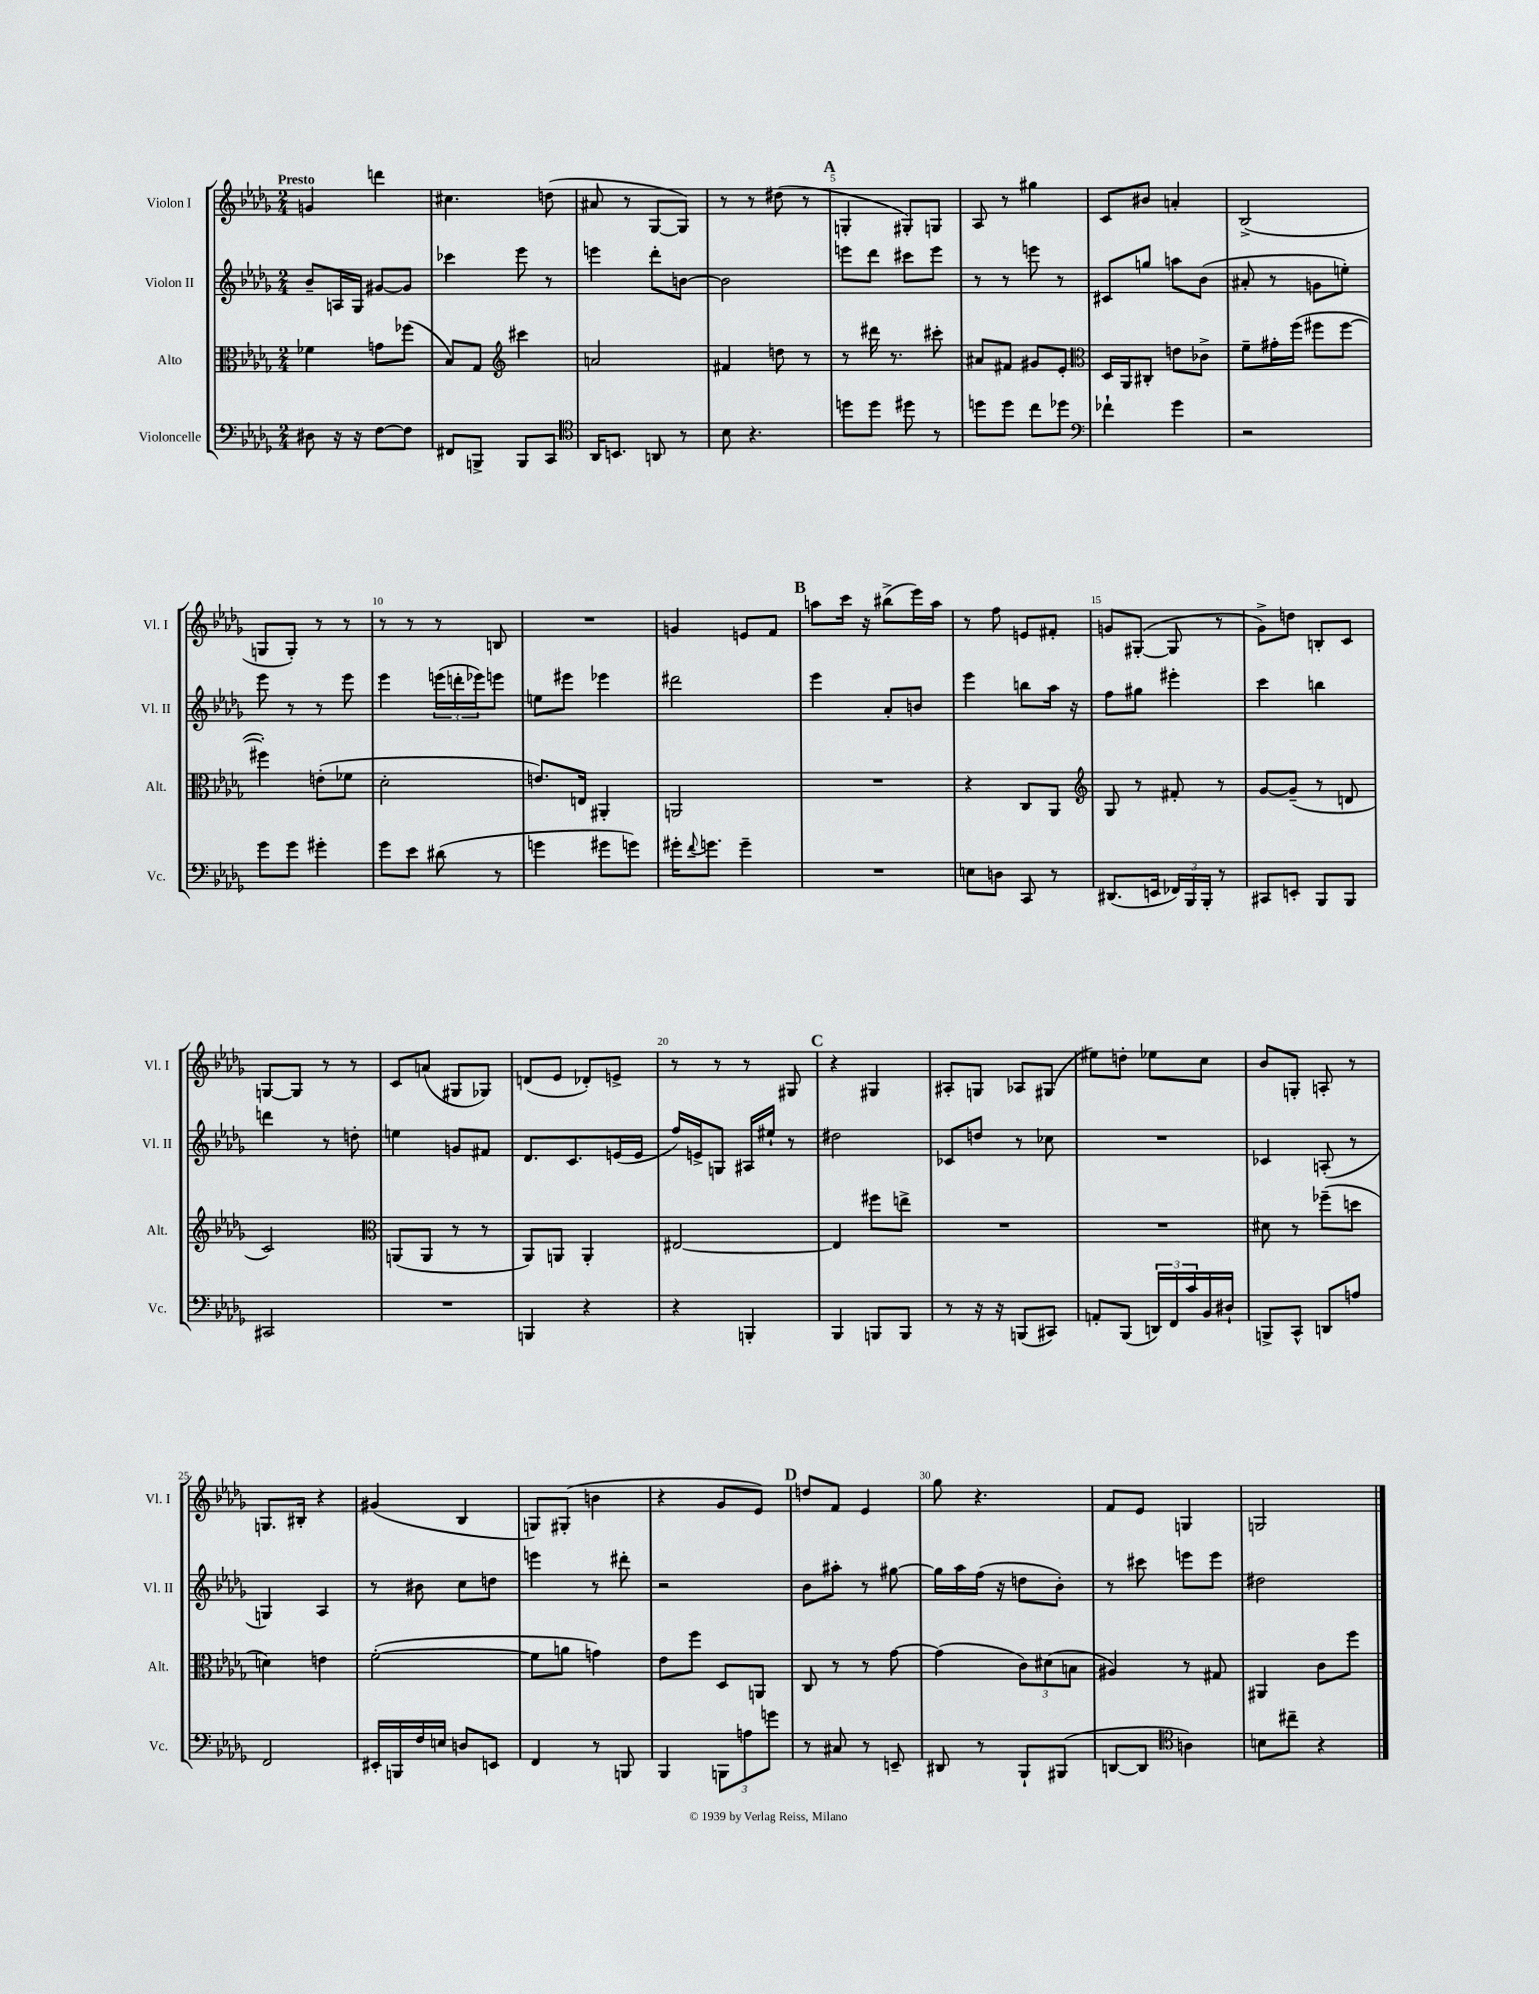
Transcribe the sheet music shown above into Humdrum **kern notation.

**kern	**kern	**kern	**kern
*staff4	*staff3	*staff2	*staff1
*clefF4	*clefC3	*clefG2	*clefG2
*k[b-e-a-d-g-]	*k[b-e-a-d-g-]	*k[b-e-a-d-g-]	*k[b-e-a-d-g-]
*M2/4	*M2/4	*M2/4	*M2/4
8D#	4f-	8b-~	4g
16r	.	16A	.
16r	.	16G-	.
[8F	8g	[8g#	4ddd
8F]	(8ff-	8g#]	.
=	=	=	=
8FF#	8B-)	4ccc-	4.cc#
8BBB^	8G-	.	.
*	*clefG2	*	*
8BBB	4ccc#	8eee-	.
8CC	.	8r	(8dd
=	=	=	=
*clefC4	*	*	*
16AA-	2a	4eee	8a#
8.BB	.	.	.
.	.	.	8r
8AA	.	8ddd-'	[8G-
8r	.	[8b	8G-])
=	=	=	=
8B-	4f#	2b]	8r
4.r	.	.	8r
.	8dd	.	(8dd#
.	8r	.	8r
=	=	=	=
8dd	8r	8eee	4G'
8dd	16ddd#	8ddd-	.
.	8.r	.	.
8dd#	.	8ccc#	8G#')
8r	8ccc#'	8eee	8G
=	=	=	=
8dd	8a#	8r	8A-
8dd	8f#	8r	8r
8cc	8g#	8eee	4gg#
8dd-	8e-'	8r	.
=	=	=	=
*clefF4	*clefC3	*	*
4f-`	16D-	8c#	8c
.	16AA-	.	.
.	8C#'	8gg	8b#
4g-	8e	8aa	4a'
.	8c-^	(8b-	.
=	=	=	=
2r	8f~	8a#'	(2B-^
.	16g#'	8r	.
.	(16ff	.	.
.	8ff#	8g	.
.	[8ff#	8ee')	.
=	=	=	=
8g-	4ff#'])	8eee-	8G
8g-	.	8r	8G')
4g#'	(8e'	8r	8r
.	8f-	8eee-	8r
=	=	=	=
8g-	2d-'	4eee-	8r
8e-	.	.	8r
(8d#	.	(24eee	8r
.	.	24ddd'	.
.	.	24eee-)	.
8r	.	8eee	8B
=	=	=	=
4g	8.e)	8ee	2r
.	.	8eee#	.
.	16E	.	.
8g#	4AA#'	4eee-	.
8g)	.	.	.
=	=	=	=
16g#'	2AA	2ddd#	4g
8qqf	.	.	.
8.g	.	.	.
4g~	.	.	8e
.	.	.	8f
=	=	=	=
2r	2r	4eee-	8aa
.	.	.	16ccc
.	.	.	16r
.	.	8a-'	(8bb#^
.	.	8b	16eee-)
.	.	.	16aa
=	=	=	=
8E	4r	4eee-	8r
8D	.	.	8ff
8CC	8C	8bb	8e
8r	8AA-	16aa-	8f#'
.	.	16r	.
=	=	=	=
*	*clefG2	*	*
(8.DD#	8G-	8ff	8g
.	8r	8gg#	([8G#'
16EE	.	.	.
24FF-)	8f#'	4eee#'	8G#]
24BBB-	.	.	.
24BBB-'	.	.	.
8r	8r	.	8r
=	=	=	=
8CC#	[8g-	4ccc	8g-^)
8EE'	(8g-~]	.	8dd
8BBB-	8r	4bb	8B'
8BBB-	8d	.	8c
=	=	=	=
2CC#	2c)	4ddd	[8G
.	.	.	8G]
.	.	8r	8r
.	.	8dd'	8r
=	=	=	=
*	*clefC3	*	*
2r	(8AA	4ee	8c
.	8AA	.	(8a
.	8r	8g	8G#
.	8r	8f#	8G-)
=	=	=	=
4BBB	8AA-)	8.d-	(8d
.	8AA	.	8e-
.	.	8.c	.
4r	4AA'	.	8d-')
.	.	(16e	8e^
.	.	16e	.
=	=	=	=
4r	[2E#	16ff)	8r
.	.	16e^	.
.	.	8G	8r
4BBB'	.	16A#	8r
.	.	16ee#`	.
.	.	8r	8G#
=	=	=	=
4BBB-	4E#]	2dd#	4r
8BBB	8ff#	.	4G#
8BBB	8ee^	.	.
=	=	=	=
8r	2r	8c-	8A#'
16r	.	8dd	8G
16r	.	.	.
(8BBB	.	8r	8A-
8CC#)	.	8cc-	(8G#
=	=	=	=
8AA'	2r	2r	8ee#)
(8BBB-	.	.	8dd'
24DD)	.	.	8ee-
24FF	.	.	.
24c	.	.	.
16BB-	.	.	8cc
16D#`	.	.	.
=	=	=	=
8BBB^	8d#	4c-	8b-
8CC^^	8r	.	8G'
8DD	(8ff-~	(8A'	8A'
8A	8dd	8r	8r
=	=	=	=
2FF	4d)	4G)	8.G
.	.	.	16B#'
.	4e	4A-	4r
=	=	=	=
16EE#'	([2f'	8r	(4g#
16BBB	.	.	.
16F	.	8b#	.
16E	.	.	.
8D	.	8cc	4B-
8EE	.	8dd	.
=	=	=	=
4FF	8f]	4eee	8G)
.	8a	.	(8G#'
8r	4g)	8r	4b
8BBB	.	8ddd#'	.
=	=	=	=
4BBB-	8e-	2r	4r
.	8ff	.	.
12BBB	8D-	.	8g-
12A	.	.	.
.	8AA	.	8e-)
12g	.	.	.
=	=	=	=
8r	8C	8b-	8dd
8C#	8r	8aa#'	8f
8r	8r	8r	4e-
8EE~	[8g-	[8gg#	.
=	=	=	=
8DD#	(4g-]	16gg#]	8gg-
.	.	16aa-	.
8r	.	(16ff	4.r
.	.	16r	.
8BBB-`	12c)	8dd	.
.	(12d#	.	.
(8BBB#	.	8b-')	.
.	12B	.	.
=	=	=	=
[8DD	4A#)	8r	8f
8DD]	.	8ccc#	8e-
*clefC4	*	*	*
4A)	8r	8eee	4G
.	8G#	8eee	.
=	=	=	=
8B	4AA#	2dd#	2G
8cc#~	.	.	.
4r	8c	.	.
.	8ff	.	.
==	==	==	==
*-	*-	*-	*-
